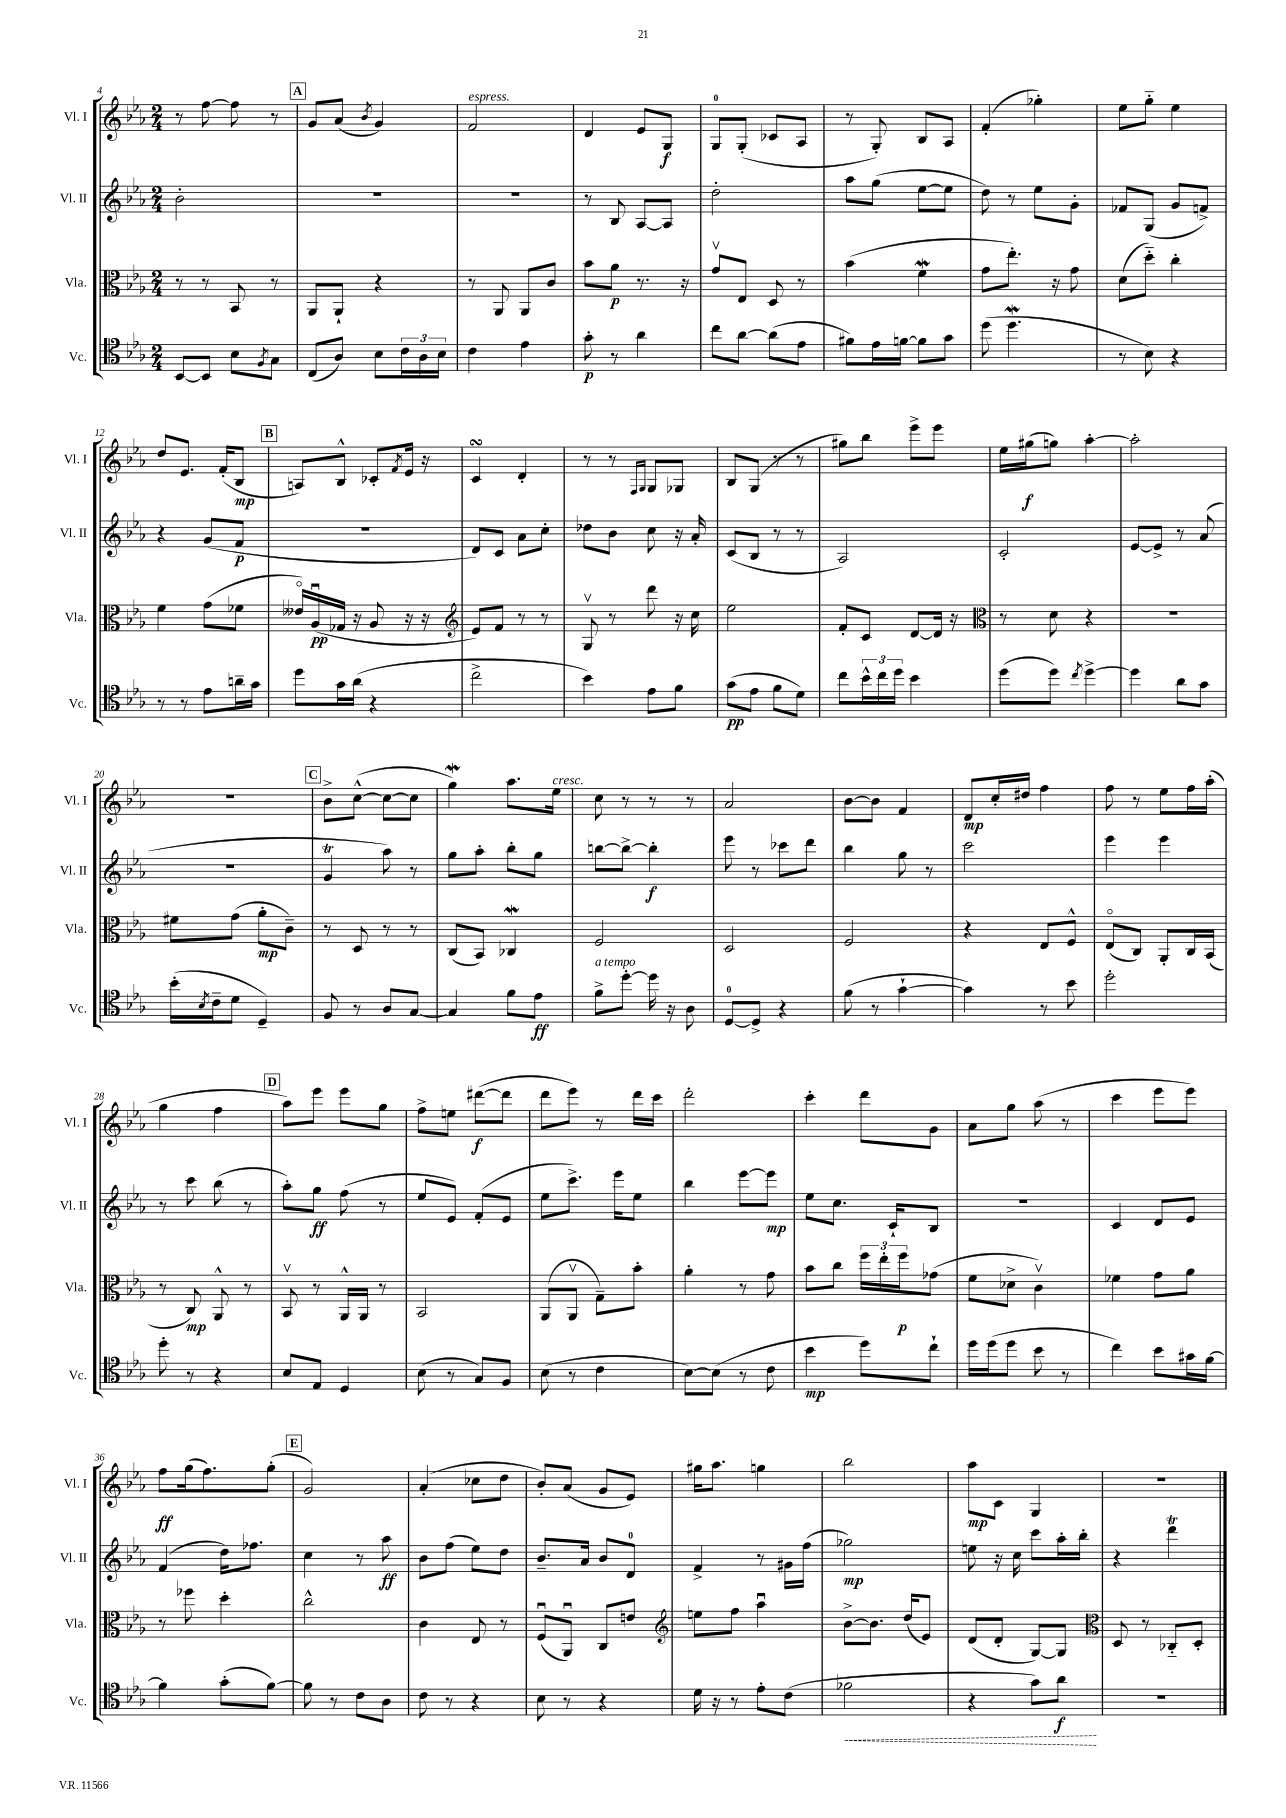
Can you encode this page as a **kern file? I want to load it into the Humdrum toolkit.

**kern	**dynam	**kern	**dynam	**kern	**dynam	**kern	**dynam
*part4	*part4	*part3	*part3	*part2	*part2	*part1	*part1
*staff4	*staff4	*staff3	*staff3	*staff2	*staff2	*staff1	*staff1
*I"Vc.	*	*I"Vla.	*	*I"Vl. II	*	*I"Vl. I	*
*I'Vc.	*	*I'Vla.	*	*I'Vl. II	*	*I'Vl. I	*
*clefC4	*	*clefC3	*	*clefG2	*	*clefG2	*
*k[b-e-a-]	*	*k[b-e-a-]	*	*k[b-e-a-]	*	*k[b-e-a-]	*
*M2/4	*	*M2/4	*	*M2/4	*	*M2/4	*
=4	=4	=4	=4	=4	=4	=4	=4
[8BB-/L	.	8r	.	2b-'\	.	8r	.
8BB-/J]	.	8r	.	.	.	[8ff\	.
8B-\L	.	8BB-/	.	.	.	8ff\]	.
8qF/	.	.	.	.	.	.	.
8G\J	.	8r	.	.	.	8r	.
!!LO:REH:place=s1:t=A
=5	=5	=5	=5	=5	=5	=5	=5
(8C/L	.	8AA-/L	.	2r	.	8g/L	.
8A-/J)	.	8AA-`/J	.	.	.	(8a-/J	.
.	.	.	.	.	.	8qb-/	.
8B-\L	.	4r	.	.	.	4g/)	.
24c\L	.	.	.	.	.	.	.
24A-\	.	.	.	.	.	.	.
24B-\JJ	.	.	.	.	.	.	.
=6	=6	=6	=6	=6	=6	=6	=6
!	!	!	!	!	!	!LO:TX:a:i:t=espress.	!
4c\	.	8r	.	2r	.	2f/	.
.	.	8AA-/	.	.	.	.	.
4e-\	.	8AA-/L	.	.	.	.	.
.	.	8c/J	.	.	.	.	.
=7	=7	=7	=7	=7	=7	=7	=7
8g'\	p	8b-\L	.	8r	.	4d/	.
8r	.	8a-\J	p	8B-/	.	.	.
4a-\	.	8.r	.	[8A-/L	.	8e-/L	.
.	.	.	.	8A-/J]	.	8G/J	f
.	.	16r	.	.	.	.	.
=8	=8	=8	=8	=8	=8	=8	=8
8cc\L	.	8gv/L	.	2dd'\	.	8G/L	.
[8a-\J	.	8E-/J	.	.	.	(8G'/J	.
(8a-\L]	.	8D/	.	.	.	8c-X/L	.
8e-\J	.	8r	.	.	.	8A-/J	.
=9	=9	=9	=9	=9	=9	=9	=9
8f#X\L)	.	(4b-\	.	8aa-\L	.	8r	.
16e-\L	.	.	.	(8gg\J	.	8G'/)	.
[16fn\JJ	.	.	.	.	.	.	.
8f\L]	.	4fW\	.	[8ee-\L	.	8B-/L	.
8g\J	.	.	.	8ee-\J]	.	8A-/J	.
=10	=10	=10	=10	=10	=10	=10	=10
(8dd\	.	8g\L	.	8dd\)	.	(4f'/	.
4.ddW\	.	8.ee-'\J)	.	8r	.	.	.
.	.	.	.	8ee-\L	.	4gg-X'\)	.
.	.	16r	.	.	.	.	.
.	.	8g\	.	8g'\J	.	.	.
=11	=11	=11	=11	=11	=11	=11	=11
8r	.	(8d\L	.	8f-X/L	.	8ee-\L	.
8B-\)	.	8dd\J)	.	(8G/J	.	8gg\J	.
4r	.	4cc'\	.	8g/L	.	4ee-\	.
.	.	.	.	8fn^/J)	.	.	.
!!LO:LB:g=z
=12	=12	=12	=12	=12	=12	=12	=12
8r	.	4f\	.	4r	.	8dd/L	.
8r	.	.	.	.	.	8.e-/J	.
8e-\L	.	(8g\L	.	(8g/L	.	.	.
.	.	.	.	.	.	(16f'/KL	.
16an~\L	.	8f-X\J	.	8f/J	p	8B-/J	mp
16g\JJ	.	.	.	.	.	.	.
!!LO:REH:place=s1:t=B
=13	=13	=13	=13	=13	=13	=13	=13
8dd\L	.	16e--X/LL)	.	2r	.	8An/L)	.
.	.	(16A-u/	pp	.	.	.	.
16g\L	.	16G-X/JJ	.	.	.	8B-^^/J	.
(16a-\JJ	.	16r	.	.	.	.	.
4r	.	8A-/	.	.	.	8c-X'/L	.
.	.	.	.	.	.	8qf/	.
.	.	16r	.	.	.	16e-/Jk	.
.	.	16r	.	.	.	16r	.
=14	=14	=14	=14	=14	=14	=14	=14
*	*	*clefG2	*	*	*	*	*
2cc^\	.	8e-/L)	.	8d/L)	.	4csSSS/	.
.	.	8f/J	.	8c/J	.	.	.
.	.	8r	.	8a-\L	.	4d'/	.
.	.	8r	.	8cc'\J	.	.	.
=15	=15	=15	=15	=15	=15	=15	=15
4b-\)	.	8Gv/	.	8dd-X\L	.	8r	.
.	.	8r	.	8b-\J	.	8r	.
.	.	.	.	.	.	16qqF/LL	.
.	.	.	.	.	.	16qqG/JJ	.
8e-\L	.	8ddd\	.	8cc\	.	8G/L	.
8f\J	.	16r	.	16r	.	8G-X/J	.
.	.	16cc\	.	16a-'/	.	.	.
=16	=16	=16	=16	=16	=16	=16	=16
(8g\L	pp	2ee-\	.	(8c/L	.	8B-/L	.
8e-\J	.	.	.	8B-/J	.	(8G/J	.
8f\L	.	.	.	8r	.	8r	.
8d\J)	.	.	.	8r	.	8r	.
=17	=17	=17	=17	=17	=17	=17	=17
8cc\L	.	8f'/L	.	2A-/)	.	8gg#X\L)	.
24b-^^\L	.	8c/J	.	.	.	8bb-\J	.
24cc\	.	.	.	.	.	.	.
24dd\JJ	.	.	.	.	.	.	.
4b-\	.	[8d/L	.	.	.	8eee-^\L	.
.	.	16d/Jk]	.	.	.	8eee-\J	.
.	.	16r	.	.	.	.	.
=18	=18	=18	=18	=18	=18	=18	=18
*	*	*clefC3	*	*	*	*	*
(8dd\L	.	8r	.	2c'/	.	16ee-\LL	.
.	.	.	.	.	.	(16gg#X\J	f
8dd\J)	.	8d\	.	.	.	8ggn\J)	.
8qcc/	.	.	.	.	.	.	.
[4dd^\	.	4r	.	.	.	[4aa-'\	.
=19	=19	=19	=19	=19	=19	=19	=19
4dd\]	.	2r	.	[8e-/L	.	2aa-'\]	.
.	.	.	.	8e-^/J]	.	.	.
8a-\L	.	.	.	8r	.	.	.
8g\J	.	.	.	(8a-/	.	.	.
!!LO:LB:g=z
=20	=20	=20	=20	=20	=20	=20	=20
(16b-'\LL	.	8f#X\L	.	2r	.	2r	.
8qB-/	.	.	.	.	.	.	.
16c~\J	.	.	.	.	.	.	.
8d\J	.	(8g\J	.	.	.	.	.
4D~/)	.	8a-'\L	mp	.	.	.	.
.	.	8c~\J)	.	.	.	.	.
!!LO:REH:place=s1:t=C
=21	=21	=21	=21	=21	=21	=21	=21
8F/	.	8r	.	4gt/	.	8b-^\L	.
8r	.	8D/	.	.	.	([8cc^^\J	.
8A-/L	.	8r	.	8aa-\)	.	8cc\L_	.
[8G/J	.	8r	.	8r	.	8cc\J]	.
=22	=22	=22	=22	=22	=22	=22	=22
4G/]	.	(8C/L	.	8gg\L	.	4ggW\)	.
.	.	8BB-/J)	.	8aa-'\J	.	.	.
8f\L	.	4C-Xw/	.	8bb-'\L	.	8.aa-\L	.
8e-\J	ff	.	.	8gg\J	.	.	.
!	!	!	!	!	!	!LO:TX:a:i:t=cresc.	!
.	.	.	.	.	.	16ee-\Jk	.
=23	=23	=23	=23	=23	=23	=23	=23
!LO:TX:a:i:t=a tempo	!	!	!	!	!	!	!
8f^\L	.	2F/	.	[8bbn\L	.	8cc\	.
[8dd'\J	.	.	.	8bb^\J_	.	8r	.
16dd\]	.	.	.	4bb'\]	f	8r	.
16r	.	.	.	.	.	.	.
8A-\	.	.	.	.	.	8r	.
=24	=24	=24	=24	=24	=24	=24	=24
[8D/L	.	2D/	.	8eee-\	.	2a-/	.
8D^/J]	.	.	.	8r	.	.	.
4r	.	.	.	8ccc-X\L	.	.	.
.	.	.	.	8ddd\J	.	.	.
=25	=25	=25	=25	=25	=25	=25	=25
(8f\	.	2F/	.	4bb-\	.	[8b-\L	.
8r	.	.	.	.	.	8b-\J]	.
[4g`\	.	.	.	8gg\	.	4f/	.
.	.	.	.	8r	.	.	.
=26	=26	=26	=26	=26	=26	=26	=26
4g\])	.	4r	.	2ccc\	.	8d/L	mp
.	.	.	.	.	.	16cc'/L	.
.	.	.	.	.	.	16dd#X/JJ	.
8r	.	8E-/L	.	.	.	4ff\	.
8b-\	.	8F^^/J	.	.	.	.	.
=27	=27	=27	=27	=27	=27	=27	=27
2dd'\	.	(8E-/L	.	4eee-\	.	8ff\	.
.	.	8C/J)	.	.	.	8r	.
.	.	8AA-'/L	.	4eee-\	.	8ee-\L	.
.	.	16C/L	.	.	.	16ff\L	.
.	.	(16BB-/JJ	.	.	.	(16aa-'\JJ	.
!!LO:LB:g=z
=28	=28	=28	=28	=28	=28	=28	=28
8dd'\	.	8r	.	8r	.	4gg\	.
8r	.	8C/)	mp	8ccc\	.	.	.
4r	.	8AA-^^/	.	(8bb-\	.	4ff\	.
.	.	8r	.	8r	.	.	.
!!LO:REH:place=s1:t=D
=29	=29	=29	=29	=29	=29	=29	=29
8B-/L	.	8BB-v/	.	8aa-'\L)	.	8aa-\L)	.
8E-/J	.	8r	.	8gg\J	ff	8eee-\J	.
4D/	.	16AA-^^/LL	.	(8ff\	.	8eee-\L	.
.	.	16AA-/JJ	.	.	.	.	.
.	.	8r	.	8r	.	8gg\J	.
=30	=30	=30	=30	=30	=30	=30	=30
(8B-\	.	2BB-/	.	8ee-/L	.	8ff^\L	.
8r	.	.	.	8e-/J)	.	8een\J	.
8G/L)	.	.	.	(8f'/L	.	([8ddd#X\L	f
8F/J	.	.	.	8e-/J	.	8ddd#\J]	.
=31	=31	=31	=31	=31	=31	=31	=31
(8B-\	.	(8AA-/L	.	8ee-\L	.	8ddd\L	.
8r	.	8AA-v/J	.	8.ccc^\J)	.	8eee-\J)	.
4c\	.	8G~\L)	.	.	.	8r	.
.	.	.	.	16eee-\KL	.	.	.
.	.	8b-'\J	.	8ee-\J	.	16ddd\LL	.
.	.	.	.	.	.	16ccc\JJ	.
=32	=32	=32	=32	=32	=32	=32	=32
[8B-\L)	.	4a-'\	.	4bb-\	.	2ddd'\	.
(8B-\J]	.	.	.	.	.	.	.
8r	.	8r	.	[8eee-\L	.	.	.
8c\	.	8g\	.	8eee-\J]	mp	.	.
=33	=33	=33	=33	=33	=33	=33	=33
4b-\	mp	8b-\L	.	8ee-\L	.	4ccc'\	.
.	.	8cc\J	.	8.cc\J	.	.	.
8dd\L)	.	24ff\LL	.	.	.	8ddd\L	.
.	.	24ee-'\	.	.	.	.	.
.	.	.	.	16c`/KL	.	.	.
.	.	24ff\J	p	.	.	.	.
8cc`\J	.	(8g-X\J	.	8B-/J	.	8g\J	.
=34	=34	=34	=34	=34	=34	=34	=34
16dd\LL	.	8f\L	.	2r	.	8a-\L	.
(16dd\J	.	.	.	.	.	.	.
8dd\J	.	8d-X^\J	.	.	.	8gg\J	.
8b-\	.	4cv\)	.	.	.	(8aa-\	.
8r	.	.	.	.	.	8r	.
=35	=35	=35	=35	=35	=35	=35	=35
4cc\)	.	4f-X\	.	4c/	.	4ccc\	.
8b-\L	.	8g\L	.	8d/L	.	8eee-\L	.
16g#X\L	.	8a-\J	.	8e-/J	.	8eee-\J)	.
[16f\JJ	.	.	.	.	.	.	.
!!LO:LB:g=z
=36	=36	=36	=36	=36	=36	=36	=36
4f\]	.	8r	.	(4f/	.	8ff\L	ff
.	.	8ff-X\	.	.	.	(16gg\k	.
.	.	.	.	.	.	8.ff\)	.
(8g'\L	.	4dd'\	.	16dd\KL)	.	.	.
.	.	.	.	8.ff-X\J	.	.	.
[8f\J)	.	.	.	.	.	(8gg'\J	.
!!LO:REH:place=s1:t=E
=37	=37	=37	=37	=37	=37	=37	=37
8f\]	.	2cc^^\	.	4cc\	.	2g/)	.
8r	.	.	.	.	.	.	.
8c\L	.	.	.	8r	.	.	.
8A-\J	.	.	.	8aa-\	ff	.	.
=38	=38	=38	=38	=38	=38	=38	=38
8c\	.	4c\	.	8b-\L	.	(4a-'/	.
8r	.	.	.	(8ff\J	.	.	.
4r	.	8E-/	.	8ee-\L)	.	8cc-X\L	.
.	.	8r	.	8dd\J	.	8dd\J	.
=39	=39	=39	=39	=39	=39	=39	=39
8B-\	.	(8Fu/L	.	8.b-~/L	.	8b-'/L)	.
8r	.	8AA-u/J)	.	.	.	(8a-/J	.
.	.	.	.	16a-/Jk	.	.	.
4r	.	8C/L	.	8b-/L	.	8g/L	.
.	.	8en/J	.	8d/J	.	8e-/J)	.
=40	=40	=40	=40	=40	=40	=40	=40
*	*	*clefG2	*	*	*	*	*
16d\	.	8een\L	.	4f^/	.	16gg#X\KL	.
16r	.	.	.	.	.	8.aa-\J	.
8r	.	8ff\J	.	.	.	.	.
8e-'\L	.	4aa-u\	.	8r	.	4ggn\	.
(8c\J	.	.	.	16g#X\LL	.	.	.
.	.	.	.	(16ff\JJ	.	.	.
=41	=41	=41	=41	=41	=41	=41	=41
!	!LO:HP:b	!	!	!	!	!	!
2f-X\	<	[8b-^\L	.	2gg-X\)	mp	2bb-\	.
.	.	8.b-\J]	.	.	.	.	.
.	.	(16dd/KL	.	.	.	.	.
.	.	8e-/J)	.	.	.	.	.
=42	=42	=42	=42	=42	=42	=42	=42
4r	.	(8d/L	.	8een\	.	8aa-\L	mp
.	.	8d'/J	.	16r	.	8c\J	.
.	.	.	.	16cc\	.	.	.
8g\L)	.	[8G/L)	.	8ccc\L	.	4G/	.
8a-\J	f	8G/J]	.	16aa-'\L	.	.	.
.	.	.	.	16bb-'\JJ	.	.	.
.	[	.	.	.	.	.	.
=43	=43	=43	=43	=43	=43	=43	=43
*	*	*clefC3	*	*	*	*	*
2r	.	8D/	.	4r	.	2r	.
.	.	8r	.	.	.	.	.
.	.	8C-X/L	.	4dddt\	.	.	.
.	.	8D'/J	.	.	.	.	.
==	==	==	==	==	==	==	==
*-	*-	*-	*-	*-	*-	*-	*-
